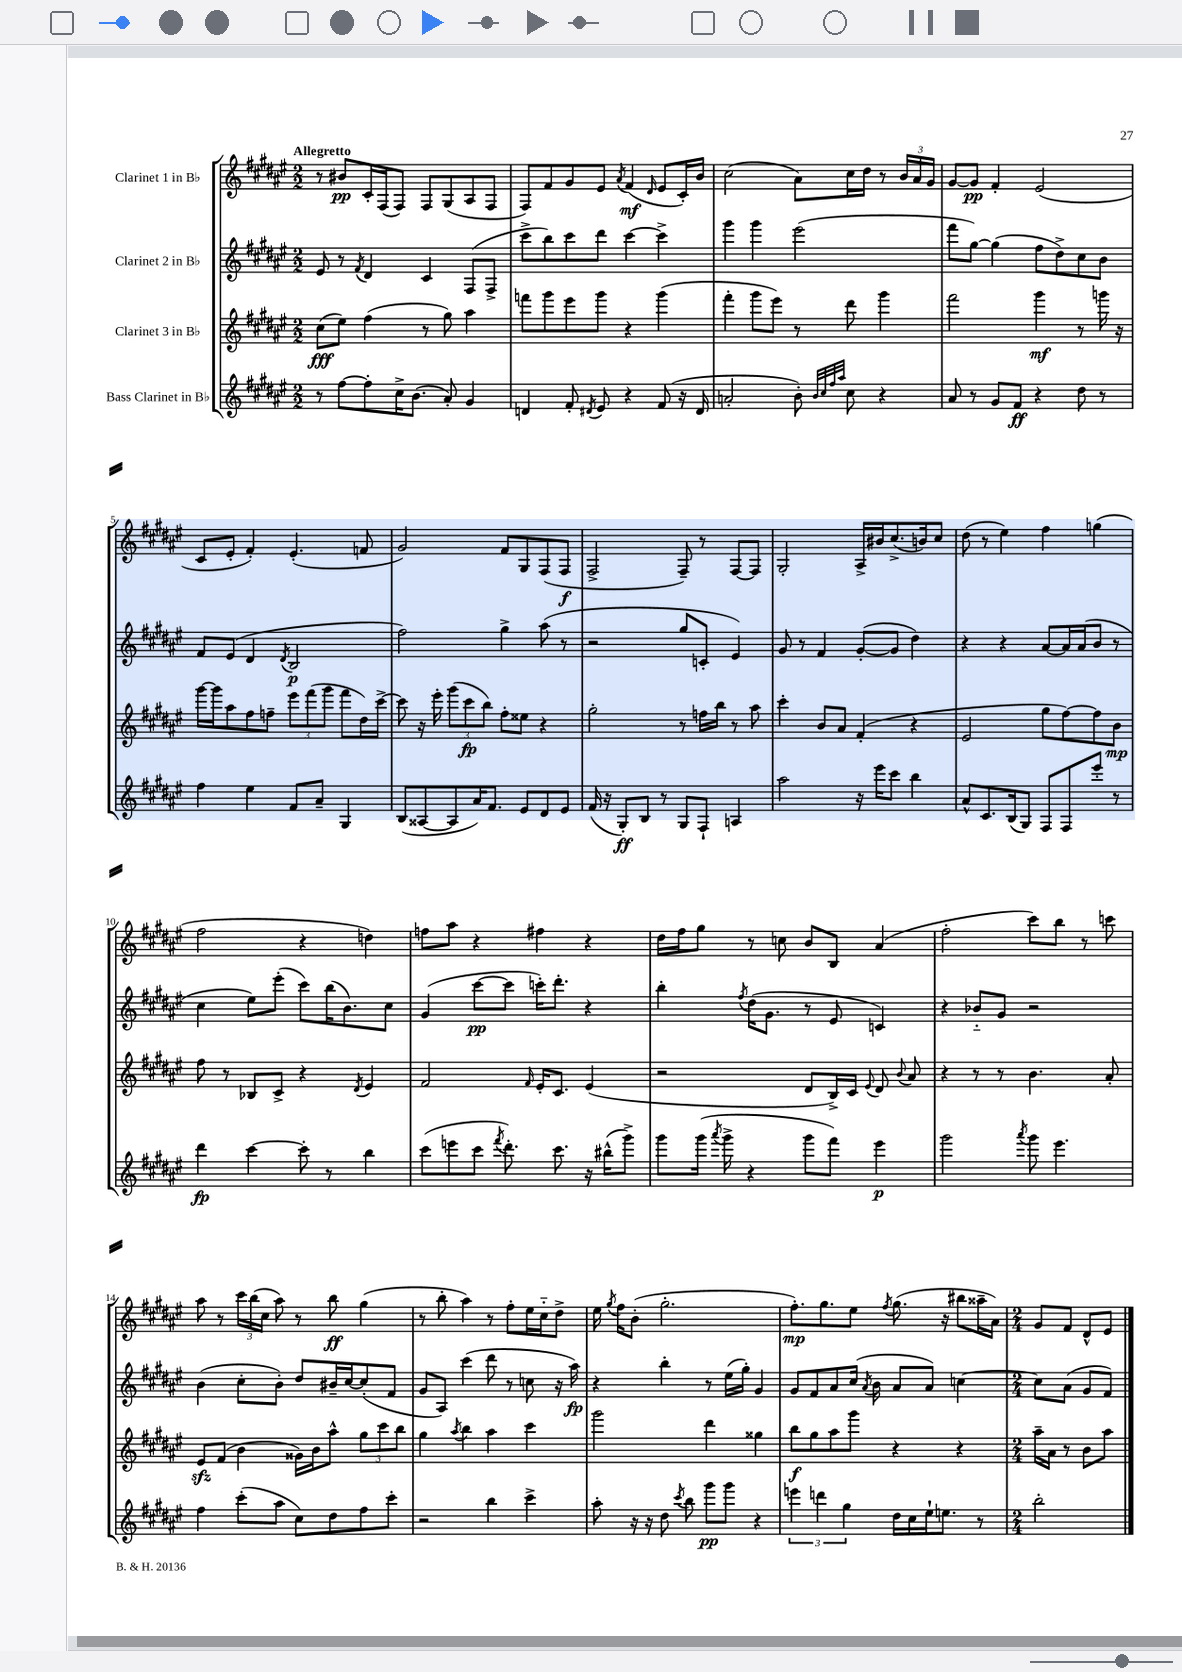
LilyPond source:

<<
\new StaffGroup <<
\new Staff = "s0" \with { instrumentName = "Clarinet 1 in Bb" } {
    \clef treble \key fis \major \numericTimeSignature \time 2/2 \tempo "Allegretto"
    \autoBeamOff r8 bis'8[\pp cis'16-. fis16( fis8]) fis8[ gis8( ais8 fis8] |
    fis8[) fis'8 gis'8 eis'8] \acciaccatura { ais'8 } fis'4\mf( \grace { dis'16 } eis'8[ cis'16-.) b'16] |
    cis''2( ais'8[) cis''16 dis''16] r8 \tuplet 3/2 { b'16[ ais'16 gis'16] } |
    gis'8[~ gis'8]\pp fis'4-. eis'2( |
    cis'8[ eis'8]-. fis'4-.) eis'4.-.( f'8 |
    gis'2) fis'8[ gis8 fis8( fis8]\f |
    fis2-> fis8--) r8 fis8[~ fis8] |
    gis2-. ais16[-> bis'16 cis''8.->( b'16) cis''8] |
    dis''8( r8 eis''4) fis''4 g''4( |
    fis''2 r4 d''4) |
    f''8[ ais''8] r4 fis''4 r4 |
    dis''16[ fis''16 gis''8] r8 c''8 b'8[ b8] ais'4( |
    fis''2-. cis'''8[) b''8] r8 c'''8 |
    ais''8 r8 \tuplet 3/2 { cis'''16[ b''16( cis''16] } ais''8) r8 b''8\ff gis''4( |
    r8 b''8-. ais''4) r8 fis''8[-. eis''16 cis''16-_ dis''8]-> |
    eis''16 \acciaccatura { gis''8 } fis''16[ b'8]-.( gis''2.-. |
    fis''8.[-.\mp) gis''8. eis''8] \acciaccatura { fis''8 } gis''8.( r16 bis''8[ aisis''16-- ais'16]) |
    \numericTimeSignature \time 2/4 gis'8[ fis'8] dis'8[-^ eis'8] \bar "|." |
}
\new Staff = "s1" \with { instrumentName = "Clarinet 2 in Bb" } {
    \clef treble \key fis \major \numericTimeSignature \time 2/2
    \autoBeamOff eis'8 r8 \acciaccatura { fis'8 } dis'4 cis'4 fis8[( fis8]-> |
    cis'''8[-> b''8) cis'''8 dis'''8] cis'''4~ cis'''4-> |
    gis'''4 gis'''4 eis'''2( |
    fis'''8[ gis''8]~) gis''4( fis''8[ dis''8->) cis''8 b'8] |
    fis'8[ eis'8]( dis'4 \acciaccatura { dis'8 } b2\p |
    fis''2) gis''4-> ais''8( r8 |
    r2 gis''8[ c'8]-. eis'4) |
    gis'8 r8 fis'4 gis'8[~-.( gis'8] dis''4) |
    r4 r4 ais'8[~ ais'16 ais'16( b'8] r8 |
    cis''4 eis''8[) eis'''8]-.( cis'''8[) b''16( b'8.) cis''8] |
    gis'4( cis'''8[~\pp cis'''8] c'''16[-.) dis'''8.]-. r4 |
    b''4-. \acciaccatura { fis''8 } dis''16[( gis'8.] r8 eis'8 c'4) |
    r4 bes'8[-_ gis'8] r2 |
    b'4( cis''8[-. b'8]-.) dis''8[ bis'16-- cis''16~ cis''8-.( fis'8] |
    gis'8[ ais8]) cis'''4( dis'''8 r8 c''8 r16 ais''16\fp) |
    r4 b''4-. r8 eis''16[( gis''16]-.) gis'4 |
    gis'8[ fis'8 ais'8 cis''16]( \acciaccatura { ais'8 } b'16 ais'8[ ais'8]) c''4~ |
    \numericTimeSignature \time 2/4 c''8[ ais'8]( gis'8[ fis'8]) \bar "|." |
}
\new Staff = "s2" \with { instrumentName = "Clarinet 3 in Bb" } {
    \clef treble \key fis \major \numericTimeSignature \time 2/2
    \autoBeamOff cis''8[\fff( eis''8]) fis''4( r8 gis''8) ais''4 |
    f'''8[ gis'''8 eis'''8 gis'''8] r4 gis'''4( |
    fis'''4-. gis'''8[ eis'''8]) r8 dis'''8 gis'''4 |
    fis'''2 gis'''4\mf r8 g'''16 r16 |
    gis'''16[~ gis'''16 ais''8 fis''8 f''8]-- \tuplet 3/2 { eis'''8[ fis'''8( gis'''8] } fis'''8[ dis''16) cis'''16]~-> |
    cis'''8 r16 eis'''16-. \tuplet 3/2 { gis'''8[( cis'''8\fp b''8]) } fis''8[-. eisis''8] r4 |
    gis''2-. r8 f''16[ b''16] r8 ais''8 |
    cis'''4-. b'8[ ais'8] fis'4-.( r4 |
    eis'2 gis''8[ fis''8~) fis''8 b'8]\mp |
    fis''8 r8 bes8[ cis'8]-> r4 \acciaccatura { dis'8 } eis'4 |
    fis'2 \grace { fis'16 } eis'16[-. cis'8.] eis'4( |
    r2 dis'8[ b16->) cis'16] \appoggiatura { eis'8 } dis'8 \appoggiatura { b'8 } ais'8 |
    r4 r8 r8 b'4. ais'8-. |
    eis'8[\sfz fis'8]( b'4 gisis'16[) b'16 ais''8]-^ \tuplet 3/2 { gis''8[ cis'''8 b''8] } |
    gis''4 \acciaccatura { ais''8 } b''4 ais''4 cis'''4 |
    gis'''2 dis'''4 gisis''4 |
    b''8[\f gis''8 ais''8 gis'''8] r4 r4 |
    \numericTimeSignature \time 2/4 ais''16[-- ais'16] r8 b'8[ ais''8] \bar "|." |
}
\new Staff = "s3" \with { instrumentName = "Bass Clarinet in Bb" } {
    \clef treble \key fis \major \numericTimeSignature \time 2/2
    \autoBeamOff r8 fis''8[~ fis''8-. cis''16-> b'8.]( ais'8-.) gis'4 |
    d'4 fis'8-. \acciaccatura { dis'8 } eis'8 r4 fis'8( r16 dis'16 |
    a'2-. b'8-.) \grace { b'32[ cis''32 fis''32 ais''32] } cis''8 r4 |
    ais'8 r8 gis'8[ fis'8]\ff r4 dis''8 r8 |
    fis''4 eis''4 fis'8[ ais'8]-- gis4 |
    b8[( aisis8~ aisis8 ais'16) fis'8.] eis'8[ dis'8 eis'8] |
    fis'16( r16 gis8[-.\ff) b8] r8 gis8[ fis8]-! a4 |
    ais''2 r16 eis'''16[ cis'''8] b''4 |
    ais'8[-^ cis'8. b16( gis8]) fis8[ fis8 eis'''8]-. r8 |
    dis'''4\fp cis'''4~ cis'''8-. r8 b''4 |
    cis'''8[( e'''8 cis'''8] \acciaccatura { fis'''8 } dis'''8.-.) cis'''8. r16 bis''16[-^( gis'''8]->) |
    gis'''8[ gis'''16]( \acciaccatura { ais'''8 } gis'''16-> r4 gis'''8[ fis'''8]) eis'''4\p |
    gis'''2 \acciaccatura { ais'''8 } gis'''8 eis'''4. |
    fis''4 cis'''8[-.( ais''8] cis''8[) dis''8 fis''8 cis'''8]-. |
    r2 b''4 cis'''4-> |
    ais''8-. r16 r16 dis''8 \acciaccatura { cis'''8 } b''8 gis'''8[\pp gis'''8] r4 |
    \tuplet 3/2 { e'''4 d'''4 gis''4 } dis''16[ cis''16 eis''16-! e''8.] r8 |
    \numericTimeSignature \time 2/4 b''2-. \bar "|." |
}
>>
>>
